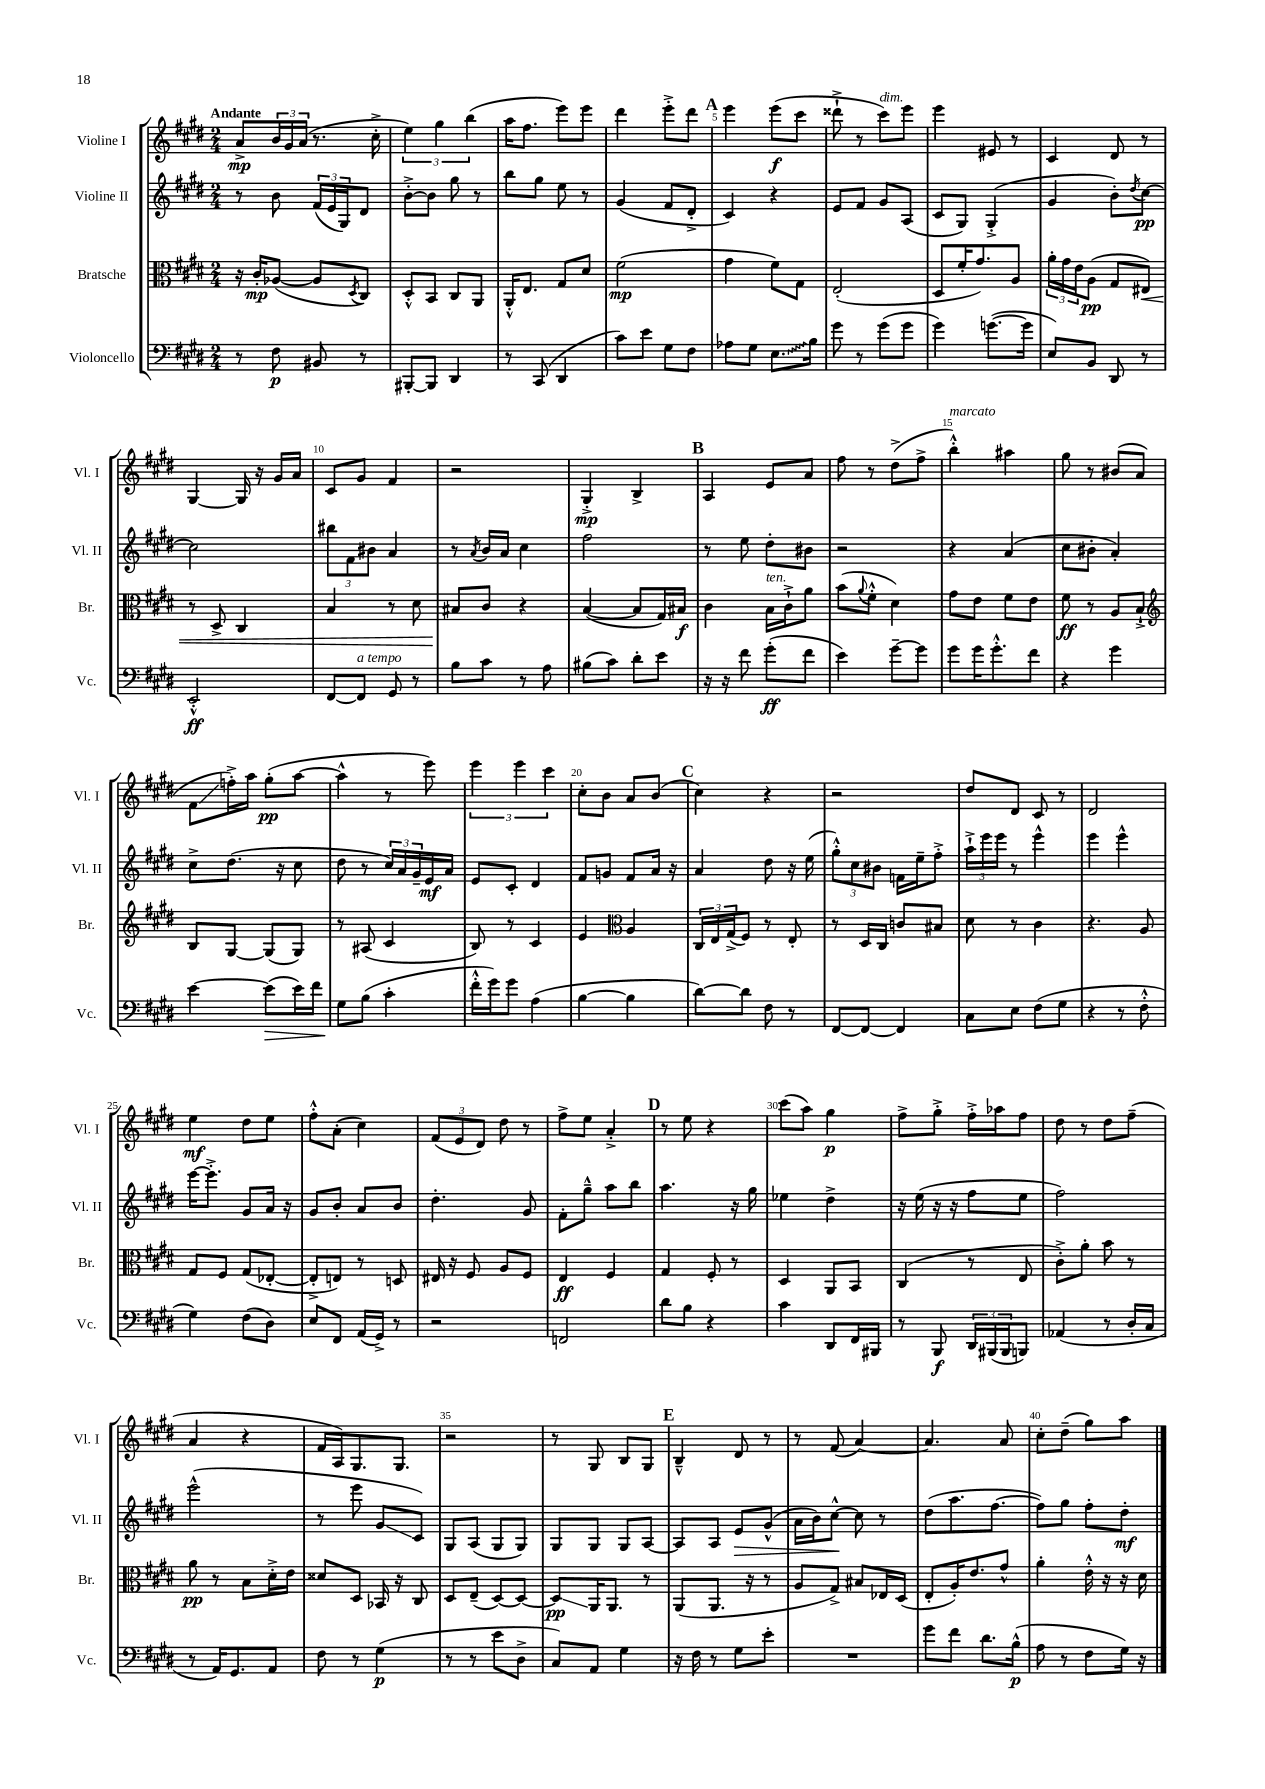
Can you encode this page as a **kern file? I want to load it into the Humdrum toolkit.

**kern	**kern	**kern	**kern
*staff4	*staff3	*staff2	*staff1
*clefF4	*clefC3	*clefG2	*clefG2
*k[f#c#g#d#]	*k[f#c#g#d#]	*k[f#c#g#d#]	*k[f#c#g#d#]
*M2/4	*M2/4	*M2/4	*M2/4
8r	16r	8r	8a^
.	16c#'	.	.
8F#	([8A-	8b	24b
.	.	.	24g#
.	.	.	(24a
8BB#	8A-]	(24f#	8.r
.	.	24e	.
.	.	24G#)	.
.	8qD#	.	.
8r	8C#)	8d#	.
.	.	.	16cc#'^
=	=	=	=
[8BBB#'	8D#'^^	[8b'^	6ee)
8BBB#]	8BB	8b]	.
.	.	.	6gg#
4DD#	8C#	8gg#	.
.	.	.	(6bb
.	8AA	8r	.
=	=	=	=
8r	16AA'^^	8bb	16aa
.	8.E	.	8.ff#
(8CC#	.	8gg#	.
4DD#	8G#	8ee	8eee)
.	8d#	8r	8eee
=	=	=	=
8c#)	(2f#	(4g#	4ddd#
8e	.	.	.
8G#	.	8f#	8eee'^
8F#	.	8d#'^	8ddd#
=	=	=	=
8A-	4g#	4c#)	4eee
8G#	.	.	.
8.E	8f#)	4r	(8eee
.	8G#	.	8ccc#
16B	.	.	.
=	=	=	=
8g#	(2E'	8e	8ddd##`^
8r	.	8f#	8r
(8g#	.	8g#	8ccc#)
8g#	.	(8A	8eee
=	=	=	=
4g#)	8D#	8c#	4eee
.	16f#'	8G#)	.
.	8.g#)	.	.
([8.g	.	(4G#'^	8e#
.	8A	.	8r
16g]	.	.	.
=	=	=	=
8E)	24a'	4g#	4c#
.	24g#	.	.
.	24e	.	.
8BB	(8A	.	.
8DD#	8G#	8b')	8d#
.	.	8qdd#	.
8r	8E#)	[8cc#	8r
=	=	=	=
2EE'^^	8r	2cc#]	[4G#
.	8D#^	.	.
.	4C#	.	16G#]
.	.	.	16r
.	.	.	16g#
.	.	.	16a
=	=	=	=
[8FF#	4B	12bb#	8c#
.	.	12f#	.
8FF#]	.	.	8g#
.	.	12b#	.
8GG#	8r	4a	4f#
8r	8d#	.	.
=	=	=	=
8B	8B#	8r	2r
.	.	8qa	.
8c#	8c#	16b	.
.	.	16a	.
8r	4r	4cc#	.
8A	.	.	.
=	=	=	=
(8B#	([4B	2ff#	4G#'^
8c#)	.	.	.
8d#'	8B]	.	4B^
8e	16G#)	.	.
.	16B#	.	.
=	=	=	=
16r	4c#	8r	4A
16r	.	.	.
8f#	.	8ee	.
(8g#'	16B	8dd#'	8e
.	16c#`^	.	.
8f#	8a	8b#	8a
=	=	=	=
4e)	(8b	2r	8ff#
.	8qqa	.	.
.	8f#'^^	.	8r
[8g#~	4d#)	.	(8dd#^
8g#]	.	.	8ff#^
=	=	=	=
8g#	8g#	4r	4bb'^^)
16g#	8e	.	.
8.g#'^^	.	.	.
.	8f#	(4a	4aa#
8f#	8e	.	.
=	=	=	=
4r	8f#	8cc#	8gg#
.	8r	8b#'	8r
4g#	8A	4a')	(8b#
.	8B`^	.	8a
=	=	=	=
*	*clefG2	*	*
[4e	8B	8cc#^	8f#
.	[8G#	(8.dd#	16ff'^)
.	.	.	16aa
(8e]	(8G#]	.	(8gg#'
.	.	16r	.
16e)	8G#)	8cc#	[8aa
16f#	.	.	.
=	=	=	=
8G#	8r	8dd#	4aa^^]
(8B	(8A#	8r	.
4c#'	4c#	24cc#)	8r
.	.	24a	.
.	.	24g#~	.
.	.	16e	8eee)
.	.	16a	.
=	=	=	=
16f#'^^	8B)	8e	6eee
16g#)	.	.	.
8g#	8r	8c#'	.
.	.	.	6eee
(4A	4c#	4d#	.
.	.	.	6ccc#
=	=	=	=
[4B	4e	8f#	8cc#'
.	.	8g	8b
*	*clefC3	*	*
4B]	4A	8f#	8a
.	.	16a	(8b
.	.	16r	.
=	=	=	=
[8d#)	24C#	4a	4cc#)
.	24E	.	.
.	(24G#^	.	.
8d#]	8F#)	.	.
8F#	8r	8dd#	4r
8r	8E'	16r	.
.	.	(16ee	.
=	=	=	=
[8FF#	8r	12gg#'^^)	2r
.	.	12cc#	.
8FF#_	16D#	.	.
.	.	12b#	.
.	16C#	.	.
4FF#]	8c	16f	.
.	.	16ee~	.
.	8B#	8ff#'^	.
=	=	=	=
8C#	8d#	24aa`^	8dd#
.	.	24eee	.
.	.	24eee	.
8E	8r	8r	8d#
(8F#	4c#	4eee^^	8c#
8G#	.	.	8r
=	=	=	=
4r	4.r	4eee	2d#
8r	.	4eee^^	.
8F#'^^	8A	.	.
=	=	=	=
4G#)	8G#	[16eee	4ee
.	.	8.eee'^]	.
.	8F#	.	.
(8F#	(8G#	8g#	8dd#
8D#)	[8E-'	16a	8ee
.	.	16r	.
=	=	=	=
8E	8E-'^]	8g#	8ff#'^^
8FF#	8E)	8b'	(8a'
(16AA	8r	8a	4cc#)
16GG#^)	.	.	.
8r	8D	8b	.
=	=	=	=
2r	16E#	4.dd#'	(12f#
.	16r	.	.
.	.	.	12e
.	8F#	.	.
.	.	.	12d#)
.	8A	.	8dd#
.	8F#	8g#	8r
=	=	=	=
2FF	4E	8f#'	8ff#^
.	.	8gg#~^^	8ee
.	4F#	8aa	4a'^
.	.	8bb	.
=	=	=	=
8d#	4G#	4.aa	8r
8B	.	.	8ee
4r	8F#'	.	4r
.	8r	16r	.
.	.	16gg#	.
=	=	=	=
4c#	4D#	4ee-	(8ccc#
.	.	.	8aa)
8DD#	8AA	4dd#^	4gg#
16FF#	8BB	.	.
16BBB#	.	.	.
=	=	=	=
8r	(4C#	16r	8ff#^
.	.	(16ee	.
8BBB	.	16r	8gg#'^
.	.	16r	.
24DD#	8r	8ff#	16ff#'^
(24BBB#	.	.	.
.	.	.	16aa-
24BBB#	.	.	.
8BBB)	8E	8ee	8ff#
=	=	=	=
(4AA-	8c#'^)	2ff#)	8dd#
.	8a'	.	8r
8r	8b	.	8dd#
16D#'	8r	.	(8ff#~
16C#	.	.	.
=	=	=	=
8r	8a	(2eee^^	4a
16AA)	8r	.	.
8.GG#	.	.	.
.	8B	.	4r
8AA	16d#'^	.	.
.	16e	.	.
=	=	=	=
8F#	8d##	8r	16f#
.	.	.	16A)
8r	8D#	8eee	8.G#
(4G#	16BB-	8g#	.
.	16r	.	8.G#
.	8C#	8c#)	.
=	=	=	=
8r	8D#	8G#	2r
8r	(8E~	(8A	.
8e	[8D#)	8G#	.
8D#^	8D#_	8G#)	.
=	=	=	=
8C#)	8D#]	8G#	8r
8AA	16AA	8G#	8G#
.	8.AA	.	.
4G#	.	8G#	8B
.	8r	[8A	8G#
=	=	=	=
16r	(8AA	8A]	4B~^^
16F#	.	.	.
8r	8.AA	8A	.
8G#	.	8e	8d#
.	16r	.	.
8e'	8r	(8g#^^	8r
=	=	=	=
2r	8A	16a	8r
.	.	16b)	.
.	8G#^)	[8cc#^^	(8f#
.	8B#	8cc#]	[4a)
.	16E-	8r	.
.	(16D#	.	.
=	=	=	=
8g#	8E'	(8dd#	4.a]
8f#	16A')	8.aa	.
.	8.e	.	.
8.d#	.	.	.
.	.	[8.ff#	.
.	8g#^^	.	8a
(16B^^	.	.	.
=	=	=	=
8A	4a'	8ff#])	8cc#'
8r	.	8gg#	(8dd#~
8F#	16e'^^	8ff#'	8gg#)
.	16r	.	.
16G#)	16r	8dd#'	8aa
16r	16d#	.	.
==	==	==	==
*-	*-	*-	*-
